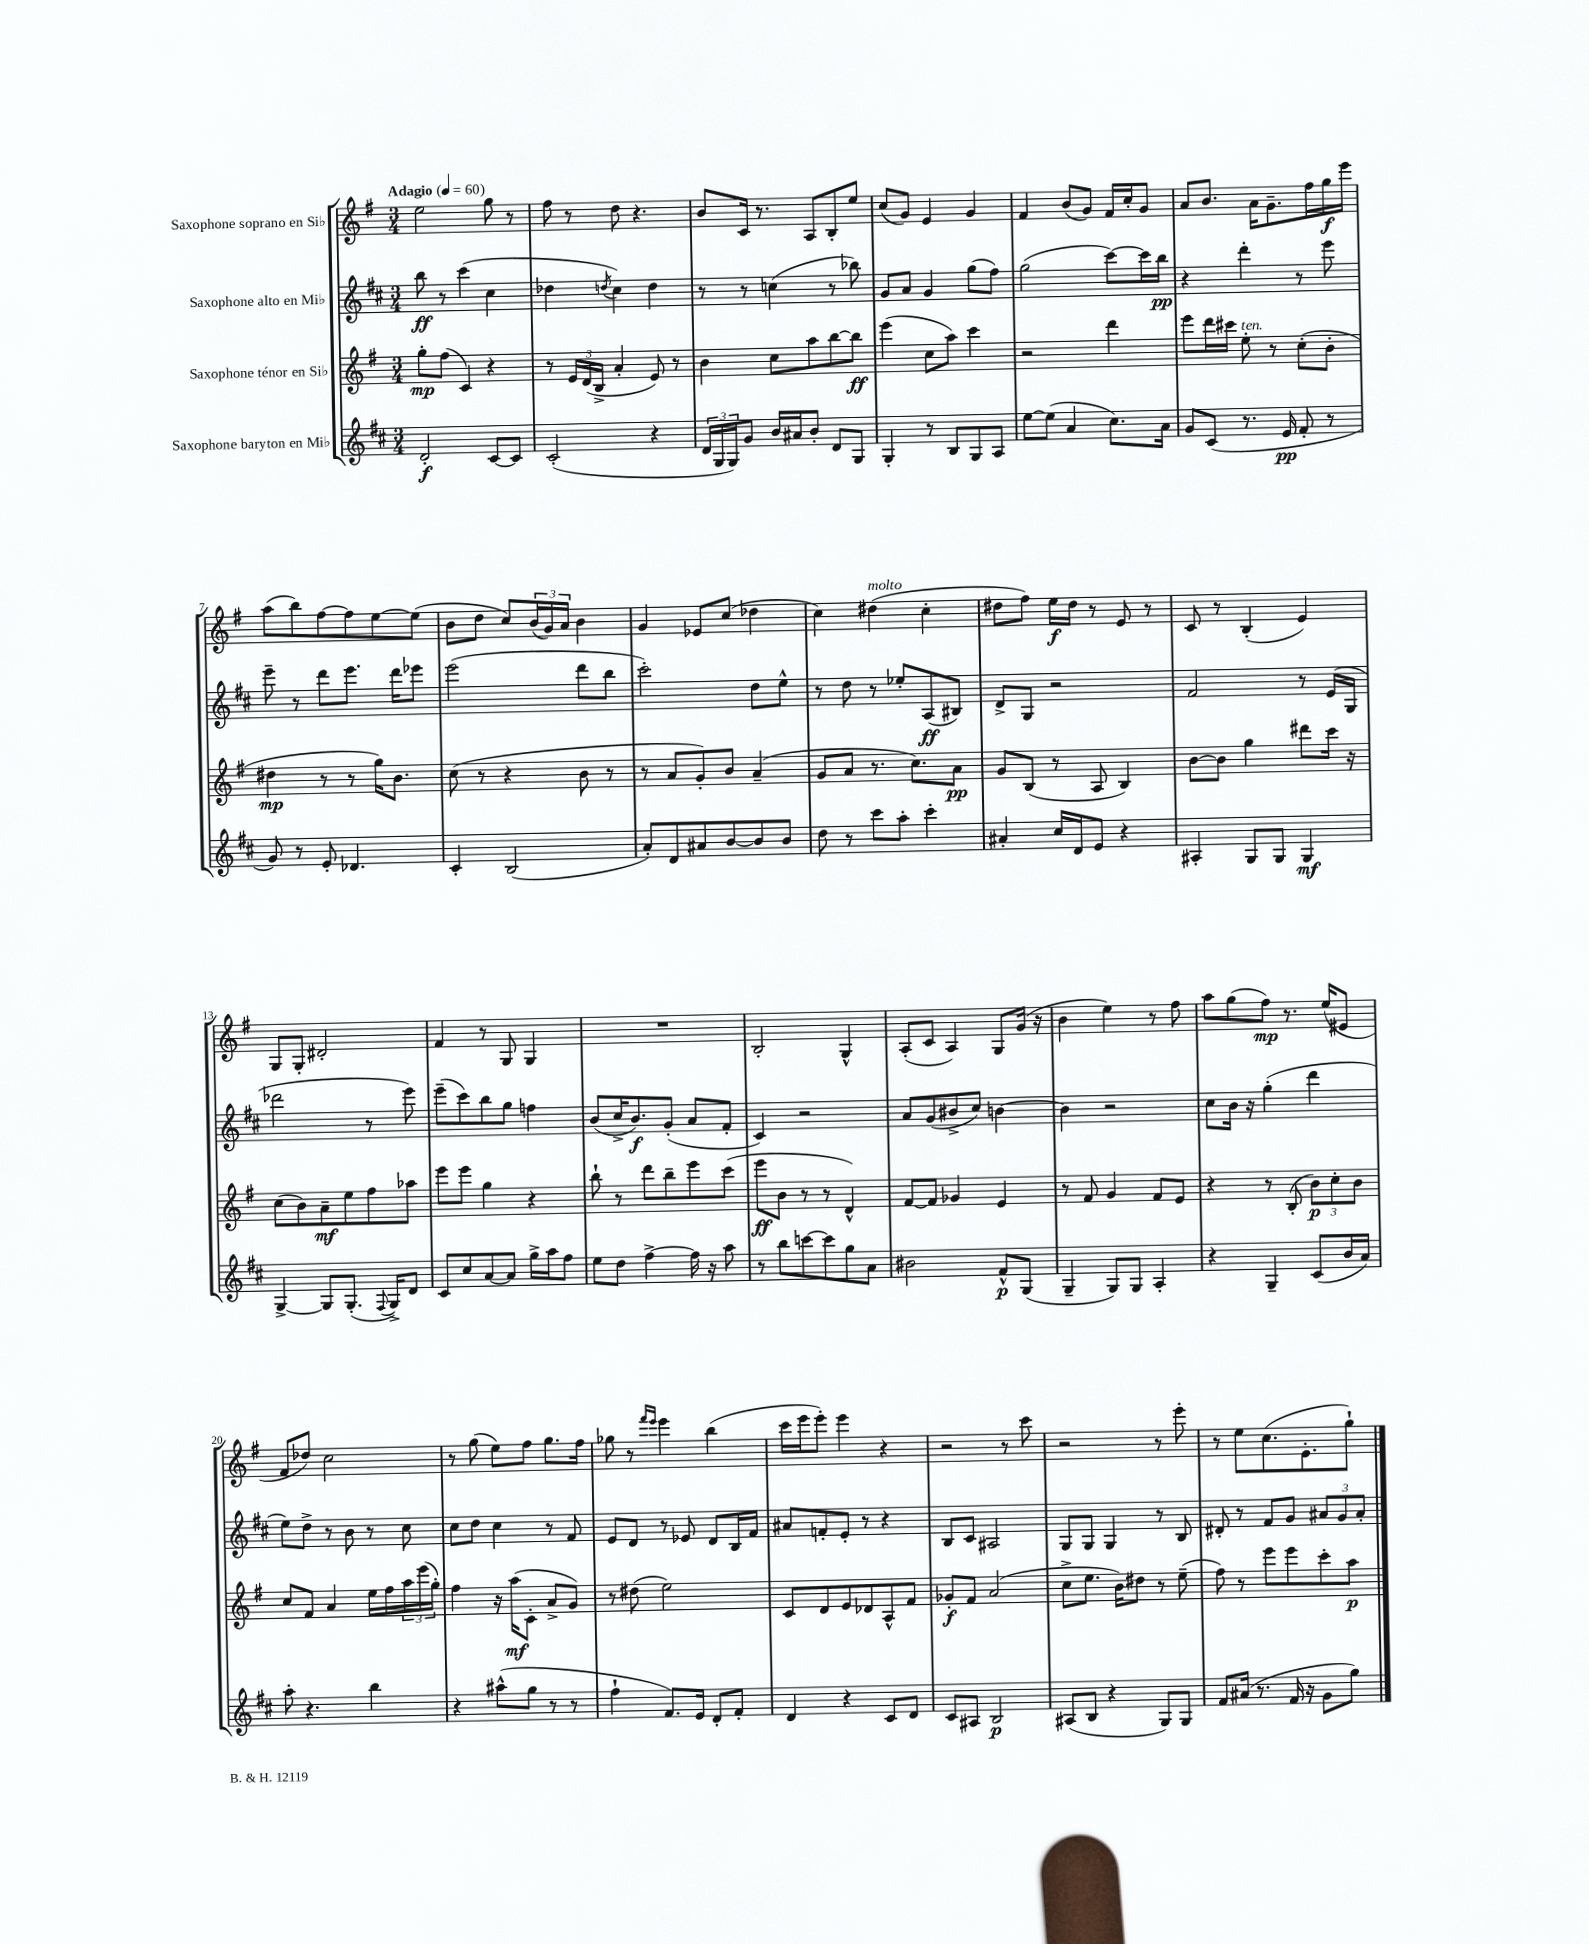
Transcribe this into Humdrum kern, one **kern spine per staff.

**kern	**kern	**kern	**kern
*staff4	*staff3	*staff2	*staff1
*clefG2	*clefG2	*clefG2	*clefG2
*k[f#c#]	*k[f#]	*k[f#c#]	*k[f#]
*M3/4	*M3/4	*M3/4	*M3/4
*MM60	*MM60	*MM60	*MM60
2d'	8gg'	8bb	2ee
.	(8ff#	8r	.
.	4c)	(4ccc#	.
[8c#	4r	4cc#	8gg
8c#]	.	.	8r
=	=	=	=
(2c#'	8r	4dd-	8ff#
.	24e	.	8r
.	(24d	.	.
.	24B^	.	.
.	.	8qdd	.
.	4a'	4cc#)	8dd
.	.	.	4.r
4r	8e)	4dd	.
.	8r	.	.
=	=	=	=
24d	4b	8r	8b
24G	.	.	.
24G)	.	.	.
8g	.	8r	16c
.	.	.	8.r
16b	8cc	(4cc	.
16a#	.	.	.
8b'	8aa	.	8A
8d	[8bb	8r	8B'
8G	8bb]	8bb-)	8ee
=	=	=	=
4G'	(4eee	8g	(8cc
.	.	8a	8g)
8r	8cc	4g	4e
8B	8aa)	.	.
8G	4ccc	(8gg	4g
8A	.	8ff#)	.
=	=	=	=
[8ee	2r	(2gg	4f#
(8ee]	.	.	.
4a	.	.	(8b
.	.	.	8g)
8.cc#)	4ddd	[8ccc#)	16f#
.	.	.	16cc'
.	.	16ccc#]	8g
16a	.	16bb	.
=	=	=	=
8g	8eee	4r	8a
(8c#	16ddd	.	8.b
.	16ccc#	.	.
8.r	8ee'	4ddd'	.
.	.	.	16a
.	8r	.	8.g~
16e	.	.	.
8f#'	(8cc'	8r	.
.	.	.	16ff#
8r	8b'	8eee	16gg
.	.	.	16eee
=	=	=	=
8g)	4dd#	8eee~	(8aa
8r	.	8r	8bb)
8e'	8r	8ddd	[8ff#
4.d-	8r	8.eee	8ff#]
.	16gg)	.	[8ee
.	8.b	16ddd	.
.	.	8eee-	(8ee]
=	=	=	=
4c#'	(8cc	(2eee	8b
.	8r	.	8dd
(2B	4r	.	8cc)
.	.	.	(24b
.	.	.	24g)
.	.	.	24a
.	8b	8ddd	4b
.	8r	8bb	.
=	=	=	=
8a')	8r	2ccc#')	4g
8d	8a	.	.
8a#	8g')	.	8e-
[8b	8b	.	(8cc
8b]	(4a~	8dd	4dd-
8b	.	8ee^^	.
=	=	=	=
8dd	8g	8r	4cc)
8r	8a	8dd	.
8ccc#	8.r	8r	(4dd#
8aa'	.	8ee-'	.
.	8.cc)	.	.
4ccc#'	.	(8A	4cc'
.	8a	8B#)	.
=	=	=	=
4a#'	8g	8d^	8dd#
.	(8B	8G	8ff#)
16cc#	8r	2r	16ee
16d	.	.	16dd#
8e	8A	.	8r
4r	4B)	.	8e
.	.	.	8r
=	=	=	=
4A#'	[8b	2f#	8c
.	8b]	.	8r
8G	4gg	.	(4B'
8G	.	.	.
4G	8ddd#	8r	4e)
.	16ccc	(16e	.
.	16r	16G	.
=	=	=	=
[4G^	(8cc	2ddd-	8G
.	8b)	.	8G'
8G]	8a~	.	2d#'
(8.G'	8ee	.	.
.	8ff#	8r	.
8qqF#	.	.	.
16G^)	.	.	.
8d	8aa-	8eee)	.
=	=	=	=
8c#	8eee	(8eee~	4f#
8cc#	8eee	8ccc#)	.
[8a	4gg	8bb	8r
8a]	.	8gg	8G
16gg^	4r	4ff	4G
16aa	.	.	.
8ff#	.	.	.
=	=	=	=
8ee	8bb`	(8b	2.r
8dd	8r	16cc#^	.
.	.	8.b)	.
[4ff#^	8ddd	.	.
.	8bb~	(8g'	.
16ff#]	8eee	8a	.
16r	.	.	.
8aa	(8ccc	8f#'	.
=	=	=	=
8r	8eee	4c#)	2B'
8bb	8b	.	.
[8ccc	8r	2r	.
8ccc]	8r	.	.
8gg	4d^^)	.	4G^^
8a	.	.	.
=	=	=	=
2b#	[8f#	8a	(8A'
.	8f#]	(8g	8c
.	4g-	8b#^	4A)
.	.	8cc#)	.
8f#^^	4e	[4b	8G
(8G	.	.	(16g
.	.	.	16r
=	=	=	=
4G~	8r	4b]	4b
.	8f#	.	.
8G)	4g	2r	4ee)
8G	.	.	.
4A'	8f#	.	8r
.	8e	.	8ff#
=	=	=	=
4r	4r	8cc#	8aa
.	.	16b	(8gg
.	.	16r	.
4G~	8r	(4gg'	8ff#)
.	(8B'	.	8.r
(8c#	12b)	4ddd	.
.	.	.	(16ee
.	12cc'	.	.
16b	.	.	8e#
.	12b	.	.
16a)	.	.	.
=	=	=	=
8aa'	8cc	8ee)	8f#
4.r	8f#	8dd^	8dd-)
.	4a	8r	2cc
.	.	8b	.
4bb	16ee	8r	.
.	16ff#	.	.
.	24aa	8cc#	.
.	(24eee	.	.
.	24gg')	.	.
=	=	=	=
4r	4ff#	8cc#	8r
.	.	8dd	(8gg
(8aa#^^	16r	4cc#	8ee)
.	(16aa	.	.
8gg	8c'	.	8ff#
8r	8a^	8r	8.gg
8r	8g)	8f#	.
.	.	.	16ff#
=	=	=	=
4ff#`	8r	8e	8gg-
.	(8dd#	8d	8r
.	.	.	16qqfff#
.	.	.	16qqeee
8.f#)	2ee)	8r	4eee
.	.	8e-	.
16e	.	.	.
8d'	.	8d	(4bb
8f#'	.	16B	.
.	.	16f#	.
=	=	=	=
4d	8c	8a#	16ccc
.	.	.	16eee
.	8d	8f'	8eee')
4r	8e	8e'	4eee
.	8d-	8r	.
8c#	8A^^	4r	4r
8d	8f#	.	.
=	=	=	=
8c#	8g-'	8B	2r
8A#	8f#	8c#	.
2B	(2a	2A#	.
.	.	.	8r
.	.	.	8ccc
=	=	=	=
(8A#	8cc^	8G	2r
8B	8.ee	8G	.
4r	.	4G	.
.	16b)	.	.
.	8dd#	.	.
8G)	8r	8r	8r
8G	(8ee~	8B	8eee'
=	=	=	=
8f#	8ff#)	8d#'	8r
(16a#	8r	8r	8ee
8.r	.	.	.
.	8eee	8f#	(8.cc
16f#	8eee	8g	.
16r	.	.	8.e'
8g	8ccc'	12a#	.
.	.	12g	.
8gg)	8aa	.	8gg`)
.	.	12a#'	.
==	==	==	==
*-	*-	*-	*-
